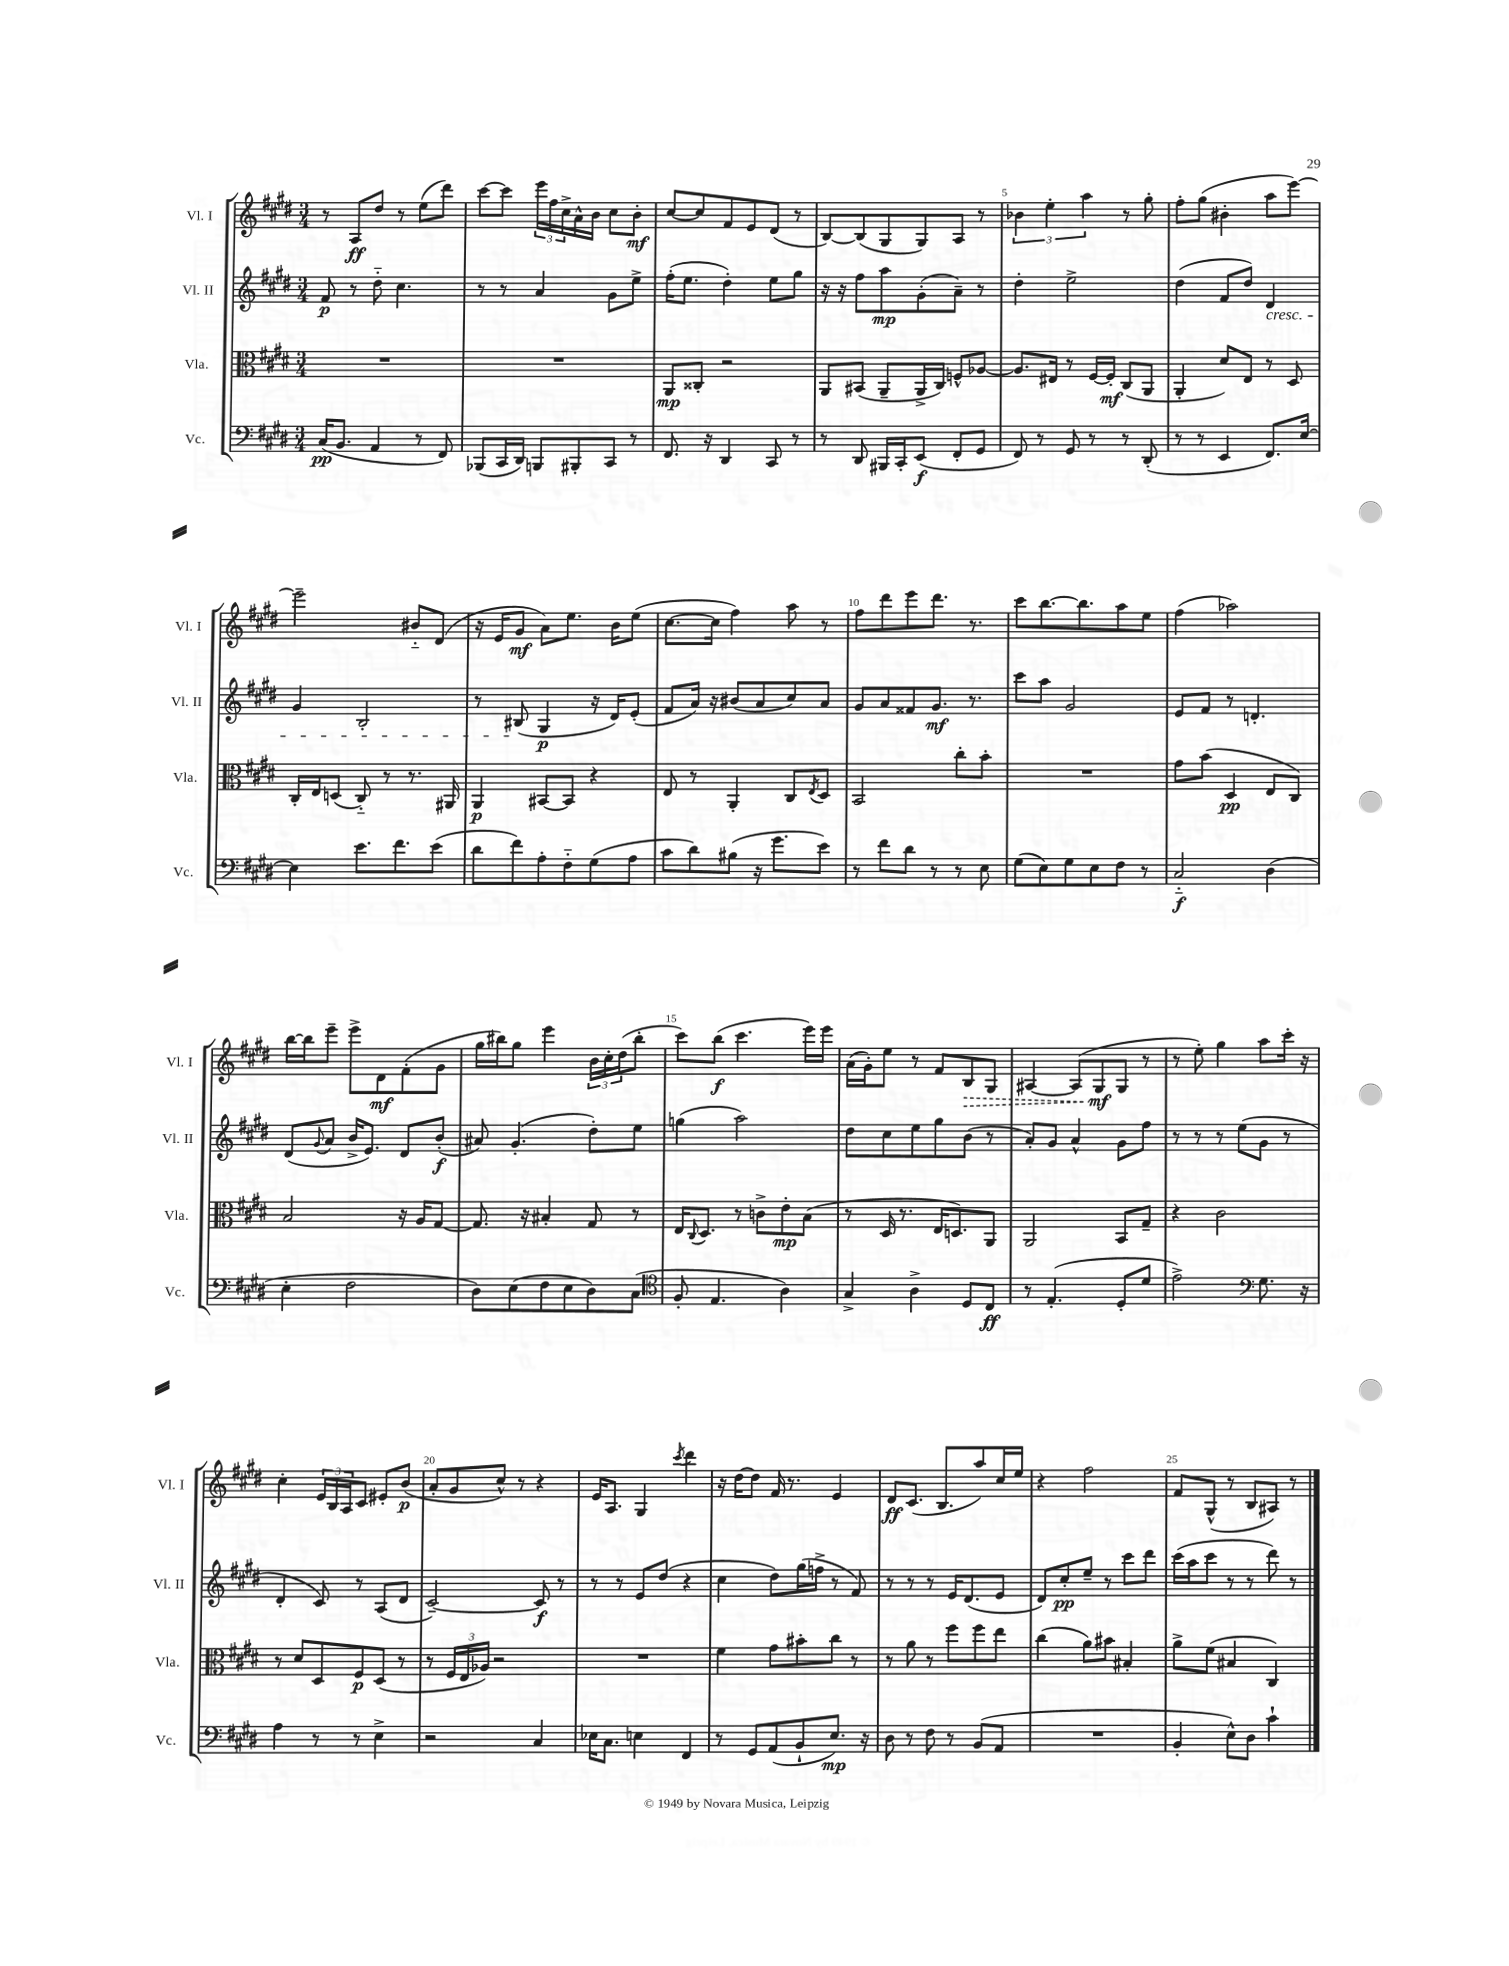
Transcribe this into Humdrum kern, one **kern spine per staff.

**kern	**kern	**kern	**kern
*staff4	*staff3	*staff2	*staff1
*clefF4	*clefC3	*clefG2	*clefG2
*k[f#c#g#d#]	*k[f#c#g#d#]	*k[f#c#g#d#]	*k[f#c#g#d#]
*M3/4	*M3/4	*M3/4	*M3/4
(16C#/LK	2.r	8f#/	8r
8.BB/J	.	.	.
.	.	8r	8A/L
4AA/	.	8dd#'~\	8dd#/J
.	.	4.cc#\	8r
8r	.	.	(8ee\L
8FF#/)	.	.	8ddd#\J)
=	=	=	=
(8BBB-/L	2.r	8r	[8ccc#\L
16CC#/L	.	8r	8ccc#\]J
16DD#/JJ)	.	.	.
8BBB/L	.	4a/	24eee\LL
.	.	.	24ff#\
.	.	.	24cc#^\
8BBB#'/	.	.	16a^^\
.	.	.	16b\JJ
8CC#/J	.	8g#\L	8cc#\L
8r	.	8ee^\J	8b'\J
=	=	=	=
8.FF#/	8AA/L	(16ff#'\LK	[8cc#/L
.	.	8.ee\J	.
.	8C##'/J	.	8cc#/]
16r	.	.	.
4DD#/	2r	4dd#'\)	8f#/
.	.	.	8e/
8CC#/	.	8ee\L	(8d#/J
8r	.	8gg#\J	8r
=	=	=	=
8r	8AA/L	16r	[8B/L)
.	.	16r	.
8DD#/	(8BB#/J	8ff#\L	(8B/]
16BBB#/LL	8AA~/L	8aa\	8G#/
16CC#'/J	.	.	.
(8EE/J	16AA^/L	(8g#'\	8G#/)
.	16C#/JJ)	.	.
8FF#'/L	8F^^/L	8a~\J)	8A/J
8GG#/J	[8A-/J	8r	8r
=	=	=	=
8FF#/)	8.A-/]L	4dd#'\	6b-\
8r	.	.	.
.	.	.	6ee'\
.	16E#/Jk	.	.
8GG#/	8r	2ee^\	.
.	.	.	6aa\
8r	[16F#/LL	.	.
.	16F#'/]JJ	.	.
8r	(8C#/L	.	8r
(8DD#'/	8AA/J	.	8gg#'\
=	=	=	=
8r	4AA'/	(4dd#\	8ff#'\L
8r	.	.	(8gg#\J
4EE/	8d#/L)	8f#/L	4b#'\
.	8E/J	8dd#/J)	.
8.FF#/L)	8r	4d#/	8aa\L
.	8D#/	.	[8eee\J)
[16E/Jk	.	.	.
=	=	=	=
4E\]	16C#'/LL	4g#/	2eee~\]
.	16E/J	.	.
.	(8D/J	.	.
8.e\L	8C#'~/)	2B'/	.
.	8r	.	.
8.f#\	.	.	.
.	8.r	.	8b#'~/L
(8e\J	.	.	(8d#/J
.	16AA#/	.	.
=	=	=	=
8d#\L	4AA/	8r	16r
.	.	.	16e/LK
8f#\)	.	(8B#/	8g#/J
8A'\	[8BB#/L	4G#/	8a\L)
8F#'~\	8BB#/]J	.	8.ee\J
(8G#\	4r	16r	.
.	.	16d#/LK)	16b\LK
8A\J	.	(8e'/J	(8ee\J
=	=	=	=
8c#\L	8E/	8f#/L	[8.cc#\L
8d#\)	8r	16a/Jk)	.
.	.	16r	16cc#\]Jk
(8B#\J	4AA'/	(8b#/L	4ff#\)
16r	.	8a/	.
8.g#\L	.	.	.
.	8C#/L	8cc#/)	8aa\
.	8qE/	.	.
8e\J)	8D#/J	8a/J	8r
=	=	=	=
8r	2BB/	8g#/L	8ff#\L
8f#\L	.	8a/	8ddd#\
8d#\J	.	8f##/	8eee\
8r	.	8.g#/J	8.ddd#\J
8r	8cc#'\L	.	.
.	.	8.r	8.r
8E\	8b'\J	.	.
=	=	=	=
(8G#\L	2.r	8ccc#\L	8ccc#\L
8E\)	.	8aa\J	[8.bb\
8G#\	.	2g#/	.
.	.	.	8.bb\]
8E\	.	.	.
8F#\J	.	.	8aa\
8r	.	.	8ee\J
=	=	=	=
2C#'~/	8g#\L	8e/L	(4ff#\
.	(8b\J	8f#/J	.
.	4D#/	8r	2aa-\)
.	.	4.d'/	.
(4D#\	8E/L	.	.
.	8C#/J)	.	.
=	=	=	=
4E'\	2B/	(8d#/L	[16bb\LL
.	.	.	16bb\]J
.	.	8qqg#/	.
.	.	8a/J	8eee~\J
2F#\	.	16b^/LK	8eee^\L
.	.	8.e/J)	.
.	.	.	8d#\
.	16r	8d#/L	(8f#'\
.	16A/LK	.	.
.	[8G#/J	(8b'/J	8g#\J
=	=	=	=
8D#\L)	8.G#/]	8a#/)	16gg#\LL
.	.	.	16bb#\J)
(8E\	.	(4.g#'/	8gg#\J
.	16r	.	.
8F#\	4B#'/	.	4eee\
8E\	.	.	.
8D#\)	8G#/	8dd#'\L)	24b\LL
.	.	.	24cc#'\
.	.	.	(24dd#\J
(8C#\J	8r	8ee\J	8bb#'\J
=	=	=	=
*clefC4	*	*	*
8F#'/	16E/LK	(4gg\	8ccc#\L)
.	8qqC#/	.	.
.	8.D#/J	.	.
4.E/	.	.	(8bb\J
.	8r	2aa\)	4.ccc#\
.	8c^\L	.	.
4A\)	8e'\	.	.
.	(8B\J	.	16eee\LL)
.	.	.	16eee\JJ
=	=	=	=
4G#^/	8r	8dd#\L	(16a\LL
.	.	.	16g#'\J)
.	16D#/	8cc#\	8ee\J
.	8.r	.	.
4A^\	.	8ee\	8r
.	16E/LK	8gg#\	8f#/L
.	8.D/)	.	.
8D#/L	.	(8b\J	8B/
8C#/J	8AA/J	8r	8G#/J
=	=	=	=
8r	2AA/	8a'/L)	[4A#/
(4.E'/	.	8g#/J	.
.	.	4a^^/	(8A#/]L
.	.	.	8G#/
8D#'/L	8BB/L	8g#\L	8G#/J
8d#/J	8G#~/J	8ff#\J	8r
=	=	=	=
2e^\)	4r	8r	8r
.	.	8r	8ee'\)
.	2c#\	8r	4gg#\
.	.	(8ee\L	.
*clefF4	*	*	*
8.G#\	.	8g#\J	8aa\L
.	.	8r	16ccc#'\Jk
16r	.	.	16r
=	=	=	=
4A\	8r	4d#'/	4cc#'\
.	8d#/L	.	.
8r	8D#/	8c#/)	24e/LL
.	.	.	24B/
.	.	.	24A/J
8r	8F#/	8r	8c#/J
4E^\	(8D#/J	(8A/L	8e#'/L
.	8r	8d#/J	(8b/J
=	=	=	=
2r	8r	[2c#~/)	8a'/L
.	24F#/LL	.	8g#/
.	24E/	.	.
.	24A-/JJ)	.	.
.	2r	.	8cc#^^/J)
.	.	.	8r
4C#/	.	8c#/]	4r
.	.	8r	.
=	=	=	=
16E-\LK	2.r	8r	16e/LK
8.C#\J	.	.	8.A/J
.	.	8r	.
4E\	.	8e/L	4G#/
.	.	(8dd#/J	.
.	.	.	8qccc#/
4FF#/	.	4r	4ddd#\
=	=	=	=
8r	4f#\	4cc#\	16r
.	.	.	[16dd#\LK
8GG#/L	.	.	8dd#\]J
(8AA/	8g#\L	8dd#\L)	16f#/
.	.	.	8.r
8BB`/	8b#'\	(16gg#\L	.
.	.	16ff^\JJ	.
8.E/J)	8cc#\J	8r	4e/
.	8r	8f#/)	.
16r	.	.	.
=	=	=	=
8D#\	8r	8r	8d#/L
8r	8a\	8r	(8.c#/J
8F#\	8r	8r	.
.	.	.	8.B/L
8r	8ff#\L	16e/LK	.
.	.	(8.d#/	.
(8BB/L	8ff#\	.	8aa/)
8AA/J	8ee\J	8e/J	16cc#/L
.	.	.	16ee/JJ
=	=	=	=
2.r	(4cc#\	8d#/L)	4r
.	.	8cc#'/	.
.	8a\L)	8ee~/J	2ff#\
.	8b#\J	8r	.
.	4B#'/	8ccc#\L	.
.	.	8ddd#\J	.
=	=	=	=
4BB'/	8a^\L	(16ccc#\LL	8f#/L
.	.	16aa\J	.
.	(8f#\J	8ccc#\J	(8G#^^/J
8E^^\L)	4B#/	8r	8r
8D#\J	.	8r	8B/L
4c#`\	4C#/)	8ddd#\)	8A#/J)
.	.	8r	8r
==	==	==	==
*-	*-	*-	*-
